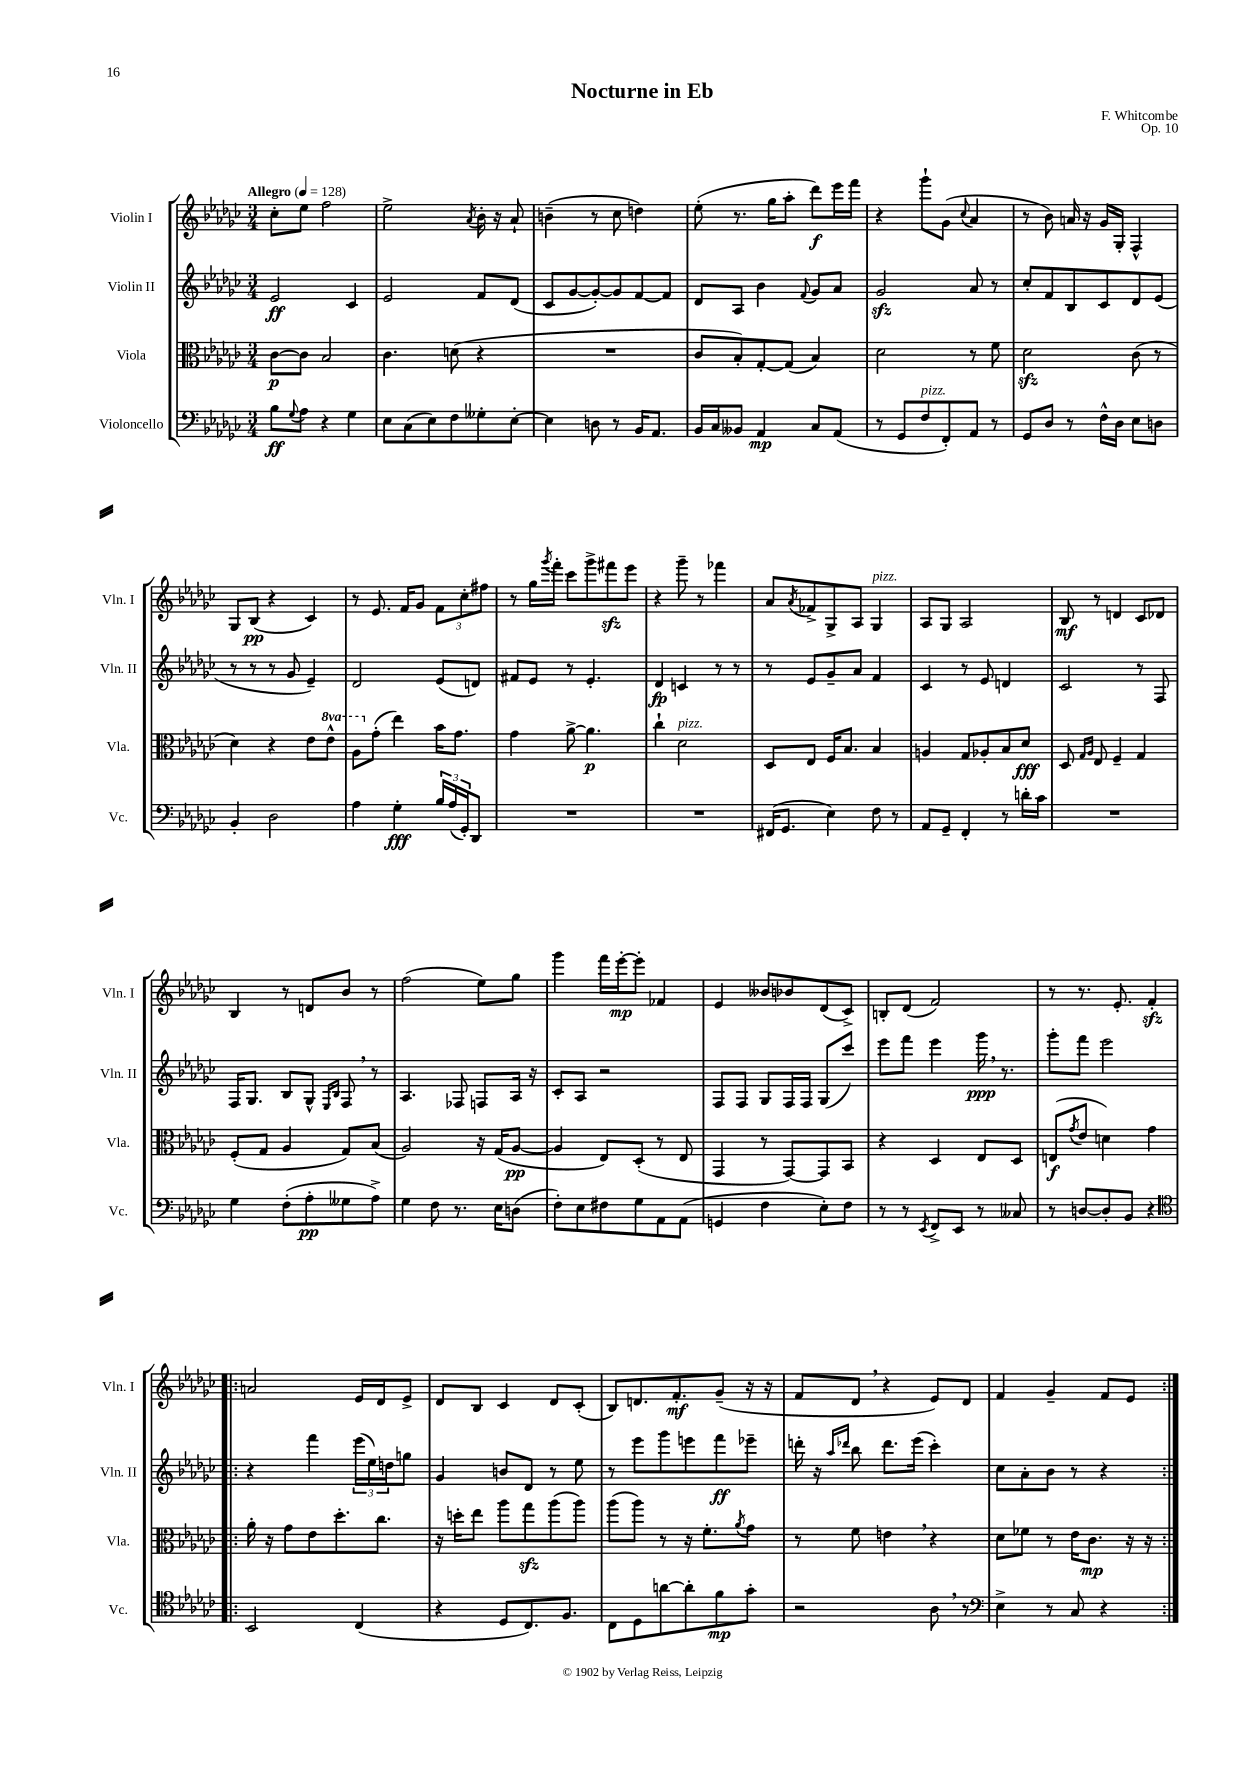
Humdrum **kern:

**kern	**dynam	**kern	**dynam	**kern	**dynam	**kern	**dynam
*part4	*part4	*part3	*part3	*part2	*part2	*part1	*part1
*staff4	*staff4	*staff3	*staff3	*staff2	*staff2	*staff1	*staff1
*I"Violoncello	*	*I"Viola	*	*I"Violin II	*	*I"Violin I	*
*I'Vc.	*	*I'Vla.	*	*I'Vln. II	*	*I'Vln. I	*
*clefF4	*	*clefC3	*	*clefG2	*	*clefG2	*
*k[b-e-a-d-g-c-]	*	*k[b-e-a-d-g-c-]	*	*k[b-e-a-d-g-c-]	*	*k[b-e-a-d-g-c-]	*
*M3/4	*	*M3/4	*	*M3/4	*	*M3/4	*
*MM128	*	*MM128	*	*MM128	*	*MM128	*
=1	=1	=1	=1	=1	=1	=1	=1
!	!	!	!	!	!	!LO:TX:a:B:t=Allegro	!
8B-\L	ff	[8c-\L	p	2e-/	ff	8cc-'\L	.
8qqG-/	.	.	.	.	.	.	.
8A-\J	.	8c-\J]	.	.	.	8ee-\J	.
4r	.	2B-/	.	.	.	2ff\	.
4G-\	.	.	.	4c-/	.	.	.
=2	=2	=2	=2	=2	=2	=2	=2
8E-\L	.	4.c-\	.	2e-/	.	2ee-^\	.
(8C-\	.	.	.	.	.	.	.
8E-\)	.	.	.	.	.	.	.
8F\	.	(8dn\	.	.	.	.	.
.	.	.	.	.	.	8qa-/	.
8G--X'\	.	4r	.	8f/L	.	16b-'\	.
.	.	.	.	.	.	16r	.
[8E-'\J	.	.	.	(8d-/J	.	8a-`/	.
=3	=3	=3	=3	=3	=3	=3	=3
4E-\]	.	2.r	.	8c-/L	.	(4bn~\	.
.	.	.	.	[8g-/	.	.	.
8Dn\	.	.	.	8g-'/_)	.	8r	.
8r	.	.	.	8g-/]	.	8cc-\	.
16BB-/KL	.	.	.	[8f/	.	4ddn\)	.
8.AA-/J	.	.	.	.	.	.	.
.	.	.	.	8f/J]	.	.	.
=4	=4	=4	=4	=4	=4	=4	=4
16BB-/LL	.	8c-/L	.	8d-/L	.	(8ee-'\	.
16C-/J	.	.	.	.	.	.	.
8BB--X/J	.	8B-'/)	.	8A-/J	.	8.r	.
4AA-/	mp	[8G-'/	.	4b-\	.	.	.
.	.	.	.	.	.	16gg-\KL	.
.	.	(8G-/J]	.	.	.	8aa-'\J	.
.	.	.	.	8qqf/	.	.	.
8C-/L	.	4B-/)	.	8g-/L	.	8ddd-\L)	f
(8AA-/J	.	.	.	8a-/J	.	16eee-\L	.
.	.	.	.	.	.	16fff\JJ	.
=5	=5	=5	=5	=5	=5	=5	=5
8r	.	2d-\	.	2g-zz/	.	4r	.
8GG-/L	.	.	.	.	.	.	.
!LO:TX:a:i:t=pizz.	!	!	!	!	!	!	!
8F/	.	.	.	.	.	8ggg-`\L	.
8FF'/)	.	.	.	.	.	(8g-\J	.
.	.	.	.	.	.	8qqcc-/	.
8AA-/J	.	8r	.	8a-/	.	4a-/	.
8r	.	8f\	.	8r	.	.	.
=6	=6	=6	=6	=6	=6	=6	=6
8GG-/L	.	2d-zz\	.	8cc-'/L	.	8r	.
8D-/J	.	.	.	8f/	.	8b-\)	.
8r	.	.	.	8B-/	.	16an/	.
.	.	.	.	.	.	16r	.
16F^^\LL	.	.	.	8c-/	.	16g-/LL	.
16D-\JJ	.	.	.	.	.	16G-'/JJ	.
8E-\L	.	(8c-\	.	8d-/	.	4F^^/	.
8Dn\J	.	8r	.	(8e-/J	.	.	.
!!LO:LB:g=z
=7	=7	=7	=7	=7	=7	=7	=7
4BB-'/	.	4d-\)	.	8r	.	8G-/L	.
.	.	.	.	8r	.	(8B-/J	pp
2D-\	.	4r	.	8r	.	4r	.
.	.	.	.	8g-/	.	.	.
.	.	8e-\L	.	4e-~/)	.	4c-/)	.
*	*	*8va	*	*	*	*	*
.	.	8ee-^^\J	.	.	.	.	.
=8	=8	=8	=8	=8	=8	=8	=8
4A-\	.	8a-\L	.	2d-/	.	8r	.
*	*	*X8va	*	*	*	*	*
.	.	(8g-'\J	.	.	.	8.e-/	.
4G-'\	fff	4ee-\)	.	.	.	.	.
.	.	.	.	.	.	16f/KL	.
.	.	.	.	.	.	8g-/J	.
24B-/LL	.	16b-\KL	.	(8e-/L	.	12f\L	.
(24A-/	.	.	.	.	.	.	.
.	.	8.g-\J	.	.	.	.	.
24GG-'/J)	.	.	.	.	.	12cc-'\	.
8DD-/J	.	.	.	8dn/J)	.	.	.
.	.	.	.	.	.	12ff#X\J	.
=9	=9	=9	=9	=9	=9	=9	=9
2.r	.	4g-\	.	8f#X/L	.	8r	.
.	.	.	.	8e-/J	.	16gg-\LL	.
.	.	.	.	.	.	8qggg-/	.
.	.	.	.	.	.	16fff'\JJ	.
.	.	[8a-^\	.	8r	.	8ccc-\L	.
.	.	4.a-\]	p	4.e-'/	.	8ggg-^\	.
.	.	.	.	.	.	8fff#Xzz\	.
.	.	.	.	.	.	8eee-\J	.
=10	=10	=10	=10	=10	=10	=10	=10
2.r	.	4cc-`\	.	4d-/	fp	4r	.
!	!	!LO:TX:a:i:t=pizz.	!	!	!	!	!
.	.	2d-\	.	4cn/	.	8ggg-~\	.
.	.	.	.	.	.	8r	.
.	.	.	.	8r	.	4fff-X\	.
.	.	.	.	8r	.	.	.
=11	=11	=11	=11	=11	=11	=11	=11
(16FF#X/KL	.	8D-/L	.	8r	.	8a-/L	.
8.GG-/J	.	.	.	.	.	.	.
.	.	.	.	.	.	8qa-/	.
.	.	8E-/J	.	8e-/L	.	8f-X^/	.
4E-\)	.	16F/KL	.	8g-~/	.	8G-^/	.
.	.	8.B-/J	.	.	.	.	.
.	.	.	.	8a-/J	.	8A-/J	.
!	!	!	!	!	!	!LO:TX:a:i:t=pizz.	!
8F\	.	4B-/	.	4f/	.	4G-/	.
8r	.	.	.	.	.	.	.
=12	=12	=12	=12	=12	=12	=12	=12
8AA-/L	.	4An/	.	4c-/	.	8A-/L	.
8GG-~/J	.	.	.	.	.	8G-/J	.
4FF'/	.	8G-/L	.	8r	.	2A-/	.
.	.	8A-X'/	.	8e-/	.	.	.
8r	.	8B-/	.	4dn/	.	.	.
16dn'\LL	.	8d-/J	fff	.	.	.	.
16c-\JJ	.	.	.	.	.	.	.
=13	=13	=13	=13	=13	=13	=13	=13
2.r	.	8D-/	.	2c-/	.	8B-/	mf
.	.	16qqG-/LL	.	.	.	.	.
.	.	16qqA-/JJ	.	.	.	.	.
.	.	8E-/	.	.	.	8r	.
.	.	4F~/	.	.	.	4dn/	.
.	.	4G-/	.	8r	.	8c-/L	.
.	.	.	.	8F/	.	8d-X/J	.
!!LO:LB:g=z
=14	=14	=14	=14	=14	=14	=14	=14
4G-\	.	(8F'/L	.	16F/KL	.	4B-/	.
.	.	.	.	8.G-/J	.	.	.
.	.	8G-/J	.	.	.	.	.
(8F'\L	.	4A-/	.	8B-/L	.	8r	.
8A-'\	pp	.	.	8G-^^/J	.	8dn/L	.
.	.	.	.	16qqE-/LL	.	.	.
.	.	.	.	16qqB-/JJ	.	.	.
8G--X\	.	8G-/L)	.	8F,/	.	8b-/J	.
8A-^\J)	.	(8B-/J	.	8r	.	8r	.
=15	=15	=15	=15	=15	=15	=15	=15
4G-\	.	2A-/)	.	4.A-/	.	(2ff\	.
8F\	.	.	.	.	.	.	.
8.r	.	.	.	8F-X/	.	.	.
.	.	16r	.	8Fn/L	.	8ee-\L)	.
16E-\KL	.	(16G-/KL	.	.	.	.	.
(8Dn\J	.	[8A-/J	pp	16A-/Jk	.	8gg-\J	.
.	.	.	.	16r	.	.	.
=16	=16	=16	=16	=16	=16	=16	=16
8F'\L)	.	4A-/]	.	8c-'/L	.	4ggg-\	.
8E-\	.	.	.	8A-/J	.	.	.
8F#X\	.	8E-/L)	.	2r	.	16fff\LL	.
.	.	.	.	.	.	[16eee-'\J	mp
8G-\	.	(8D-'/J	.	.	.	8eee-'\J]	.
8AA-\	.	8r	.	.	.	4f-X/	.
(8AA-\J	.	8E-/	.	.	.	.	.
=17	=17	=17	=17	=17	=17	=17	=17
4GGn/	.	4GG-/	.	8F/L	.	4e-/	.
.	.	.	.	8F/J	.	.	.
4F\	.	8r	.	8G-/L	.	8b--X/L	.
.	.	[8GG-/L)	.	16F/L	.	8b-X/	.
.	.	.	.	16F/JJ	.	.	.
8E-'\L)	.	8GG-/]	.	(8G-/L	.	(8d-/	.
8F\J	.	8BB-/J	.	8ccc-/J)	.	8c-^/J)	.
=18	=18	=18	=18	=18	=18	=18	=18
8r	.	4r	.	8eee-\L	.	8Bn'/L	.
8r	.	.	.	8fff\J	.	(8d-/J	.
8qEE-/	.	.	.	.	.	.	.
8FF^/L	.	4D-/	.	4eee-\	.	2f/)	.
8EE-/J	.	.	.	.	.	.	.
8r	.	8E-/L	.	16ggg-,\	ppp	.	.
.	.	.	.	8.r	.	.	.
8C--X/	.	8D-/J	.	.	.	.	.
=19	=19	=19	=19	=19	=19	=19	=19
8r	.	(8En/L	f	8ggg-'\L	.	8r	.
.	.	8qg-/	.	.	.	.	.
[8Dn/L	.	8e-/J	.	8fff\J	.	8.r	.
8D'/]	.	4dn\)	.	2eee-\	.	.	.
.	.	.	.	.	.	8.e-'/	.
8BB-/J	.	.	.	.	.	.	.
4r	.	4g-\	.	.	.	4fzz'/	.
!!LO:LB:g=z
=20!|:	=20!|:	=20!|:	=20!|:	=20!|:	=20!|:	=20!|:	=20!|:
*clefC4	*	*	*	*	*	*	*
2BB-/	.	16a-'\	.	4r	.	2an/	.
.	.	16r	.	.	.	.	.
.	.	8g-\L	.	.	.	.	.
.	.	8e-\	.	4fff\	.	.	.
.	.	8.dd-'\	.	.	.	.	.
(4C-/	.	.	.	(24eee-\LL	.	16e-/LL	.
.	.	.	.	24ee-\)	.	.	.
.	.	8.cc-\J	.	.	.	16d-/J	.
.	.	.	.	24ddn\J	.	.	.
.	.	.	.	8ggn\J	.	8e-^/J	.
=21	=21	=21	=21	=21	=21	=21	=21
4r	.	16r	.	4g-/	.	8d-/L	.
.	.	16ddn'\KL	.	.	.	.	.
.	.	8ee-\J	.	.	.	8B-/J	.
8D-/L	.	8aa-\L	.	8bn/L	.	4c-/	.
8.C-/)	.	8gg-zz\	.	8d-/J	.	.	.
.	.	(8aa-\	.	8r	.	8d-/L	.
8.F/J	.	.	.	.	.	.	.
.	.	8aa-\J)	.	8ee-\	.	(8c-'/J	.
=22	=22	=22	=22	=22	=22	=22	=22
8C-\L	.	(8aa-\L	.	8r	.	8B-/L)	.
8D-\	.	8aa-\J)	.	8eee-\L	.	8.dn/	.
[8an\	.	8r	.	8ggg-\	.	.	.
.	.	.	.	.	.	8.f'/	mf
8a'\]	.	16r	.	8eeen\	.	.	.
.	.	8.f'\L	.	.	.	.	.
8f\	mp	.	.	8fff\	ff	(8g-~/J	.
.	.	8qa-/	.	.	.	.	.
8g-'\J	.	8g-\J	.	8eee-X~\J	.	16r	.
.	.	.	.	.	.	16r	.
=23	=23	=23	=23	=23	=23	=23	=23
2r	.	8r	.	16dddn'\	.	8f/L	.
.	.	.	.	16r	.	.	.
.	.	.	.	16qqaa-/LL	.	.	.
.	.	.	.	16qqddd-X/JJ	.	.	.
.	.	8f\	.	8bb-\	.	8d-,/J	.
.	.	4en,\	.	8.ddd-\L	.	4r	.
.	.	.	.	(16eee-\Jk	.	.	.
8A-,\	.	4r	.	4ccc-'\)	.	8e-/L)	.
8r	.	.	.	.	.	8d-/J	.
=24	=24	=24	=24	=24	=24	=24	=24
*clefF4	*	*	*	*	*	*	*
4E-^\	.	8d-\L	.	8cc-\L	.	4f/	.
.	.	8f-X\J	.	8a-'\	.	.	.
8r	.	8r	.	8b-\J	.	4g-~/	.
8C-/	.	16e-\KL	.	8r	.	.	.
.	.	8.c-\J	mp	.	.	.	.
4r	.	.	.	4r	.	8f/L	.
.	.	16r	.	.	.	8e-/J	.
.	.	16r	.	.	.	.	.
=:|!	=:|!	=:|!	=:|!	=:|!	=:|!	=:|!	=:|!
*-	*-	*-	*-	*-	*-	*-	*-
